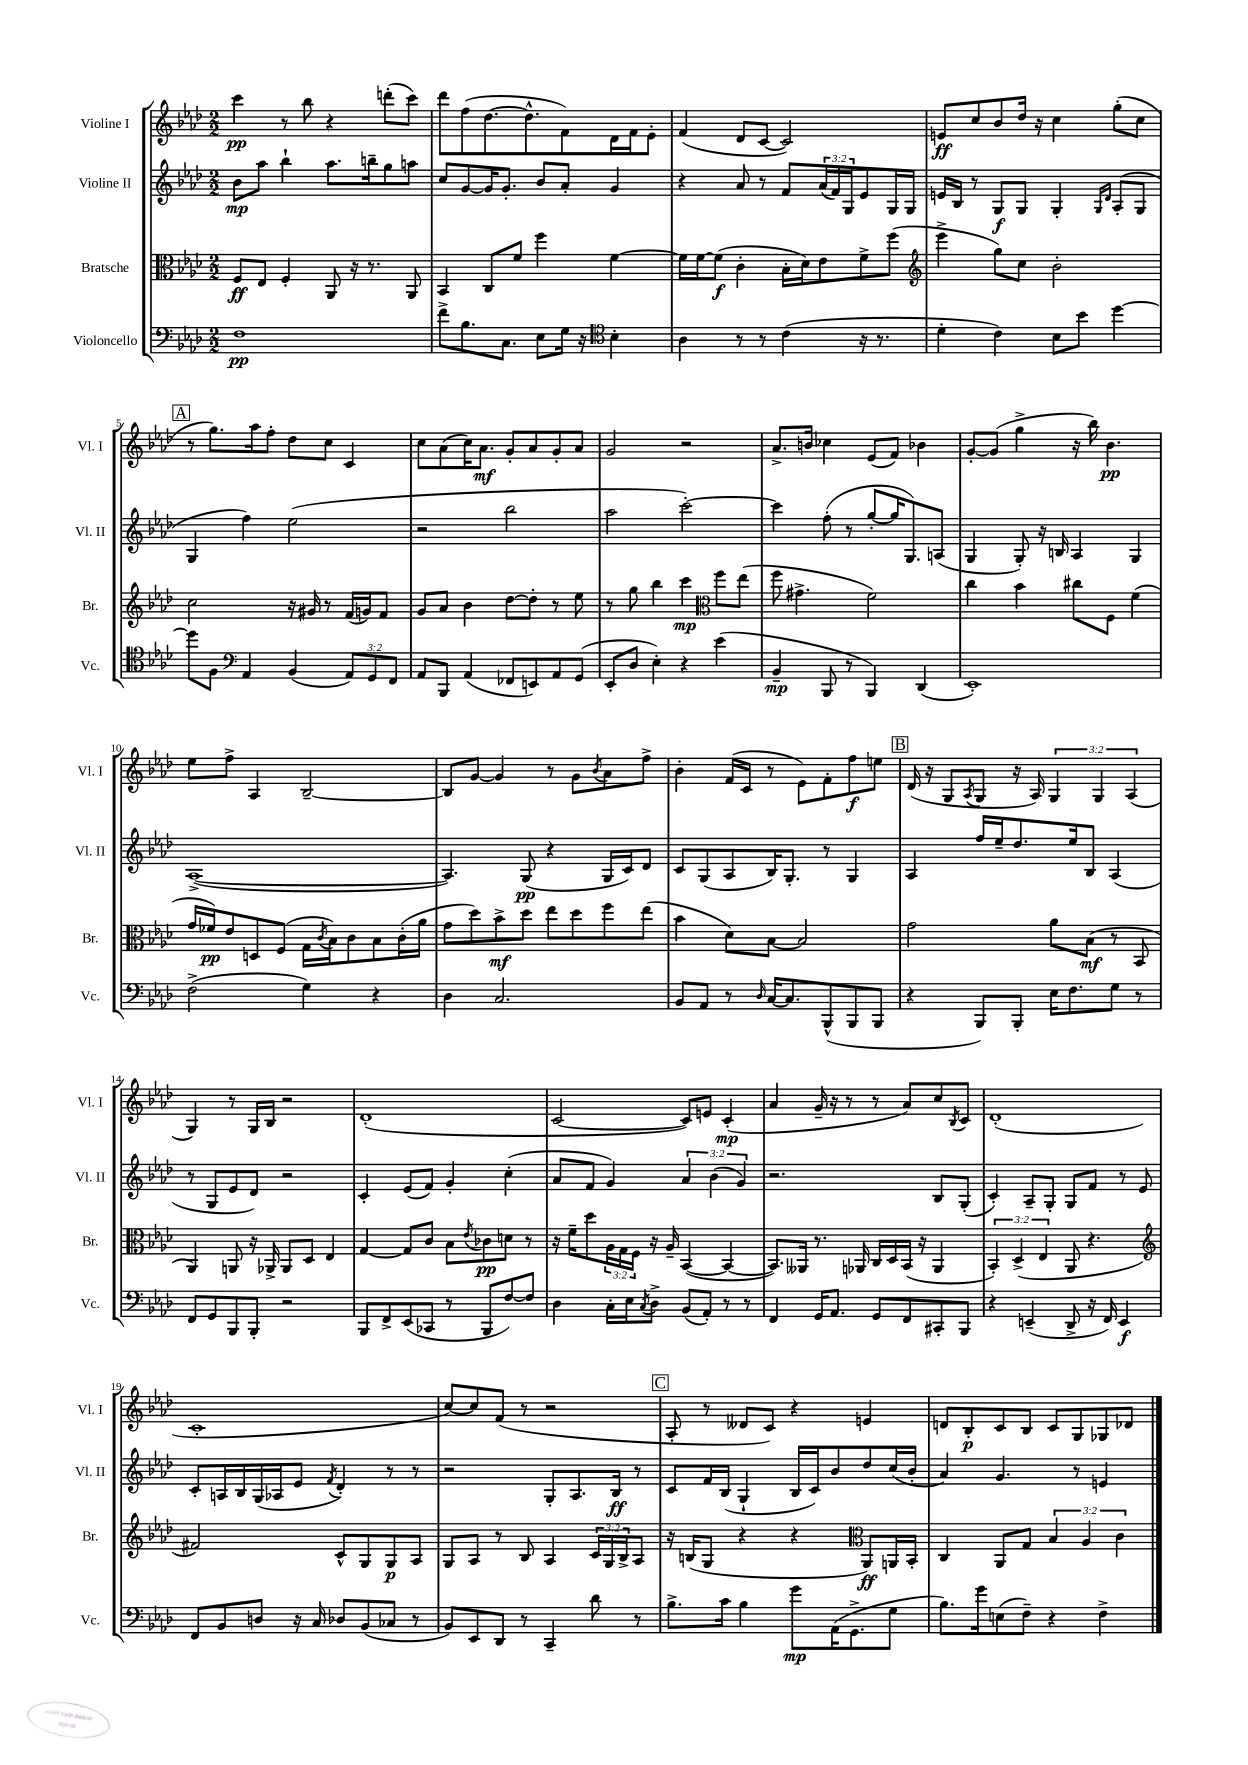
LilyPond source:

<<
\new StaffGroup <<
\new Staff = "s0" \with { instrumentName = "Violine I" shortInstrumentName = "Vl. I" } {
    \clef treble \key aes \major \numericTimeSignature \time 2/2 \override Staff.TupletNumber.text = #tuplet-number::calc-fraction-text
    c'''4\pp r8 bes''8 r4 d'''8-.( c'''8) |
    des'''8 f''8( des''8.~ des''8.-^ f'8) des'16 f'16 ees'8-. |
    f'4( des'8 c'8~ c'2) |
    e'8\ff c''8 bes'8 des''16 r16 c''4 g''8-.( c''8 |
    \mark \markup { \box "A" } r8 g''8.) aes''16 f''8-. des''8 c''8 c'4 |
    c''8 aes'8( c''16) aes'8.\mf g'8-. aes'8 g'8-. aes'8 |
    g'2 r2 |
    aes'8.-> b'16 ces''4 ees'8( f'8) bes'4 |
    g'8~-. g'8( g''4-> r16 bes''16) bes'4.\pp |
    ees''8 f''8-> aes4 bes2~-- |
    bes8 g'8~ g'4 r8 g'8 \acciaccatura { bes'8 } aes'8 f''8-> |
    bes'4-. f'16( c'16 r8 ees'8) f'8-. f''8\f e''8 |
    \mark \markup { \box "B" } des'16( r16 g8 \acciaccatura { aes8 } g8 r16 aes16) \tuplet 3/2 { g4 g4 aes4( } |
    g4) r8 g16 bes16 r2 |
    des'1-.( |
    c'2~ c'8) e'8 c'4-.\mp( |
    aes'4 g'16-- r16 r8 r8 aes'8) c''8 \acciaccatura { bes8 } c'8 |
    des'1-.( |
    c'1-. |
    c''8~) c''8 f'8( r8 r2 |
    \mark \markup { \box "C" } aes8-. r8 deses'8 c'8) r4 e'4 |
    d'8 bes8-.\p c'8 bes8 c'8 g8 ges8 des'8 \bar "|." |
}
\new Staff = "s1" \with { instrumentName = "Violine II" shortInstrumentName = "Vl. II" } {
    \clef treble \key aes \major \numericTimeSignature \time 2/2 \override Staff.TupletNumber.text = #tuplet-number::calc-fraction-text
    bes'8\mp aes''8 bes''4-! aes''8. b''16-- g''8 a''8 |
    c''8 g'8~ g'16 g'8.-. bes'8 aes'8-. g'4 |
    r4 aes'8 r8 f'8 \tuplet 3/2 { aes'16( f'16) g16 } ees'8 g16 g16 |
    e'16 bes16 r8 g8\f g8 g4-. \grace { g16 des'16 } aes8-.( g8 |
    \mark \markup { \box "A" } g4 f''4) ees''2( |
    r2 bes''2 |
    aes''2 c'''2~-.) |
    c'''4 f''8-.( r8 g''8~-. g''16 g8.) a8( |
    g4 g8-.) r16 b16 aes4 g4 |
    aes1~->( |
    aes4.) g8\pp( r4 g16 c'16) des'8 |
    c'8 g8( aes8 bes16) g8.-. r8 g4 |
    \mark \markup { \box "B" } aes4 f''16 ees''16-- des''8. ees''16 bes8 aes4( |
    r8 g8 ees'8 des'8) r2 |
    c'4-. ees'8( f'8) g'4-. c''4-.( |
    aes'8 f'8 g'4) \tuplet 3/2 { aes'4 bes'4( g'4) } |
    r2. bes8 g8-.( |
    c'4-.) aes8-- g8-. g8 f'8 r8 ees'8 |
    c'8-. a16 bes16 g16( aes16 ees'8 \acciaccatura { f'8 } des'4-.) r8 r8 |
    r2 g8-. aes8. bes16\ff r8 |
    \mark \markup { \box "C" } c'8 f'16 bes16( g4-! bes16 c'16) bes'8 des''8 c''16( bes'16-. |
    aes'4) g'4. r8 e'4 \bar "|." |
}
\new Staff = "s2" \with { instrumentName = "Bratsche" shortInstrumentName = "Br." } {
    \clef alto \key aes \major \numericTimeSignature \time 2/2 \override Staff.TupletNumber.text = #tuplet-number::calc-fraction-text
    f8\ff ees8 f4-. aes,8 r16 r8. aes,8 |
    bes,4 c8 f'8 f''4 f'4~ |
    f'16 f'16~ f'8\f( c'4-. bes16-. des'16) ees'8 f'8-> f''8( |
    \clef treble ees'''4-> g''8) c''8 bes'2-. |
    \mark \markup { \box "A" } c''2 r16 gis'16 r8 f'16( g'16) f'8 |
    g'8 aes'8 bes'4 des''8~ des''8-. r8 ees''8 |
    r8 g''8 bes''4 c'''4\mp \clef alto f''8 ees''8( |
    f''8 gis'4.-> f'2) |
    c''4 bes'4 cis''8 f8 f'4( |
    g'16 fes'16\pp) ees'8 d8 f8( g16 \acciaccatura { c'8 } bes16) c'8 bes8 c'16-.( aes'16 |
    g'8 des''8) bes'8->\mf des''8 ees''8 des''8 f''8 ees''8( |
    bes'4 des'8) bes8~ bes2 |
    \mark \markup { \box "B" } g'2 aes'8 bes8\mf( r8 bes,8 |
    aes,4) a,8 r16 aes,16-> aes,8 des8 ees4 |
    g4~ g8 c'8 bes8 \acciaccatura { ees'8 } ces'8\pp d'8 r8 |
    r16 f'16-- des''8 \tuplet 3/2 { aes16 g16 f16 } r16 aes16-- bes,4~( bes,4~ |
    bes,8.) aeses,16 r8. aes,16 c16 des16 bes,16( r16 aes,4 |
    \tuplet 3/2 { bes,4-.) des4->( ees4 } aes,8 r4. |
    \clef treble fis'2) c'8-^ g8 g8\p aes8 |
    g8 aes8 r8 bes8 aes4 \tuplet 3/2 { c'16 g16 bes16-> } aes8 |
    \mark \markup { \box "C" } r16 b16( g8 r4 r4 \clef alto aes,8\ff) a,16 bes,16-. |
    c4 aes,8 g8 \tuplet 3/2 { bes4 aes4 c'4 } \bar "|." |
}
\new Staff = "s3" \with { instrumentName = "Violoncello" shortInstrumentName = "Vc." } {
    \clef bass \key aes \major \numericTimeSignature \time 2/2 \override Staff.TupletNumber.text = #tuplet-number::calc-fraction-text
    f1\pp |
    f'8-> bes8. c8. ees8 g16 r16 \clef tenor bes4-. |
    aes4 r8 r8 c'4( r16 r8. |
    des'4-. c'4) bes8 bes'8 des''4~ |
    \mark \markup { \box "A" } des''8 f8 \clef bass aes,4 bes,4( \tuplet 3/2 { aes,8) g,8 f,8 } |
    aes,8 bes,,8 aes,4( fes,8 e,8) aes,8 g,8( |
    ees,8-. des8 ees4-.) r4 ees'4( |
    bes,4--\mp bes,,8 r8 bes,,4) des,4( |
    ees,1-.) |
    f2->( g4) r4 |
    des4 c2. |
    bes,8 aes,8 r8 \grace { des16 } c16~ c8. bes,,8-^( bes,,8 bes,,8 |
    \mark \markup { \box "B" } r4 bes,,8) bes,,8-. ees16 f8. g8 r8 |
    f,8 g,8 bes,,8 bes,,8-. r2 |
    bes,,8 f,8-> ees,8( ces,8 r8 bes,,8 f8~) f8 |
    des4 c16-. ees16 \acciaccatura { c8 } des8-> bes,8( aes,8-.) r8 r8 |
    f,4 g,16 aes,8. g,8 f,8 cis,8-. bes,,8 |
    r4 e,4--( des,8-> r16 f,16) e,4\f |
    f,8 bes,8 d8 r16 c16 des8 bes,8( ces8 r8 |
    bes,8) ees,8 des,8 r8 c,4-- des'8 r8 |
    \mark \markup { \box "C" } bes8.-> c'16 bes4 g'8\mp aes,16( g,8.-> g8 |
    bes8.) g'16 e8( f8--) r4 f4-> \bar "|." |
}
>>
>>
